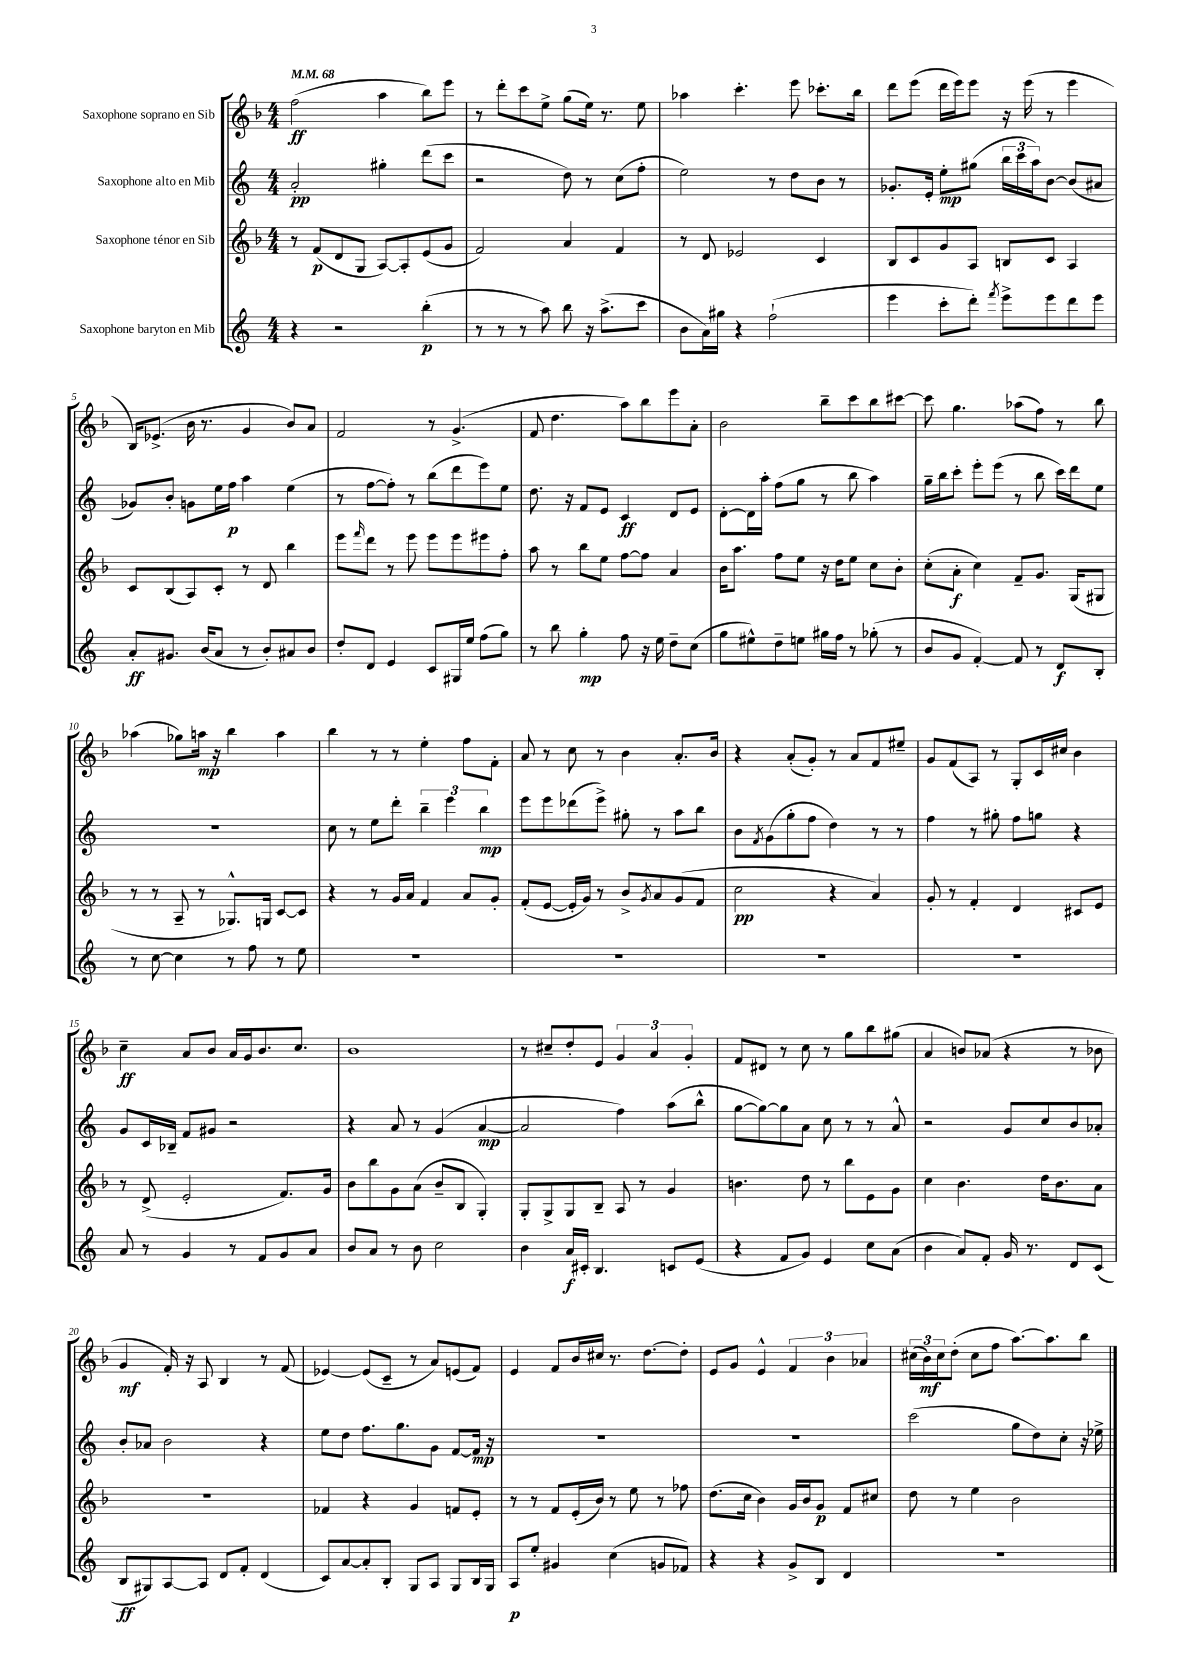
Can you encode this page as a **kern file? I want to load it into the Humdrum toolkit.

**kern	**kern	**kern	**kern
*staff4	*staff3	*staff2	*staff1
*clefG2	*clefG2	*clefG2	*clefG2
*k[]	*k[b-]	*k[]	*k[b-]
*M4/4	*M4/4	*M4/4	*M4/4
*MM68	*MM68	*MM68	*MM68
4r	8r	2a'	(2ff
.	(8f	.	.
2r	8d	.	.
.	8G	.	.
.	[8A)	4gg#'	4aa
.	8A']	.	.
(4bb'	(8e	(8ddd	8bb-)
.	8g	8ccc	8eee
=	=	=	=
8r	2f)	2r	8r
8r	.	.	8ddd'
8r	.	.	8ccc
8aa)	.	.	8ee^
8bb	4a	8dd)	(8gg
16r	.	8r	16ee)
(8.aa^	.	.	8.r
.	4f	(8cc	.
8ccc	.	8ff'	8ee
=	=	=	=
8b	8r	2ee)	4aa-
16a)	8d	.	.
16gg#	.	.	.
4r	2e-	.	4.ccc'
(2ff`	.	8r	.
.	.	8dd	8eee
.	4c	8b	8.ccc-'
.	.	8r	.
.	.	.	16bb-
=	=	=	=
4eee	8B-	8.g-'	8ddd
.	8c	.	(8eee
.	.	16e'	.
8ccc'	8g	8ee'	16ddd
.	.	.	16eee)
8ddd')	8A	(8gg#	8eee
8qfff	.	.	.
8eee^	8B	24bb	16r
.	.	24ccc	.
.	.	.	(16eee
.	.	24aa)	.
8eee	8c	[8b	8r
8ddd	4A	(8b]	4eee
8eee	.	8a#	.
=	=	=	=
8a'	8c	8g-)	16B-)
.	.	.	(8.e-^
8.g#	(8B-	8b'	.
.	8A)	8g	16b-
(16b	.	.	8.r
8a	8c'	16ee	.
.	.	16ff	.
8r	8r	4aa	4g
8b')	8d	.	.
8a#	4bb-	(4ee	8b-)
8b	.	.	8a
=	=	=	=
8dd'	8eee	8r	2f
.	16qqfff	.	.
8d	8ddd	[8ff	.
4e	8r	8ff'])	.
.	8eee	8r	.
8c	8eee	(8bb	8r
16G#	8eee	8ddd	(4.g^
16ee	.	.	.
(8ff	8eee#	8eee)	.
8gg)	8ff'	8ee	.
=	=	=	=
8r	8aa	8.dd	8f
8bb	8r	.	4.dd
.	.	16r	.
4gg'	8bb-	8f	.
.	8ee	8e	.
8ff	[8ff	4c	8aa)
16r	8ff]	.	8bb-
16ee	.	.	.
8dd~	4a	8d	8eee
(8cc	.	8e	8a'
=	=	=	=
8gg	16b-	[8d'	2b-
.	8.aa	.	.
8ee#^^)	.	16d]	.
.	.	16aa'	.
8dd~	8ff	(8ff	.
8ee	8ee	8gg	.
16gg#	16r	8r	8bb-~
16ff	16dd	.	.
8r	8ee	8bb	8ccc
(8gg-'	8cc	4aa)	8bb-
8r	8b-'	.	[8ccc#
=	=	=	=
8b	(8cc'	16gg~	8ccc#]
.	.	16bb	.
8g	8a'	8ccc'	4.gg
[4f')	4cc)	8eee'	.
.	.	(8eee	.
8f]	8f~	8r	(8aa-
8r	8.g	8bb	8ff)
8d	.	16ccc)	8r
.	(16G	16ddd	.
8B'	8G#	8ee	8bb-
=	=	=	=
8r	8r	1r	(4aa-
[8cc	8r	.	.
4cc]	8A~	.	8gg-)
.	8r	.	16aa
.	.	.	16r
8r	8.G-^^)	.	4bb-
8ff	.	.	.
.	16G	.	.
8r	[8c	.	4aa
8ee	8c]	.	.
=	=	=	=
1r	4r	8cc	4bb-
.	.	8r	.
.	8r	8ee	8r
.	16g	8ddd'	8r
.	16a	.	.
.	4f	6bb~	4ee'
.	.	6eee	.
.	8a	.	8ff
.	.	6bb	.
.	8g'	.	8f'
=	=	=	=
1r	(8f'	8eee	8a
.	[8e	8eee	8r
.	16e']	(8ddd-	8cc
.	16g)	.	.
.	8r	8eee^)	8r
.	8b-^	8gg#'	4b-
.	8qg	.	.
.	8a	8r	.
.	(8g	8aa	8.a'
.	8f	8bb	.
.	.	.	16b-
=	=	=	=
1r	2cc	8b	4r
.	.	8qf	.
.	.	(8g	.
.	.	8gg'	(8a'
.	.	8ff	8g')
.	4r	4dd)	8r
.	.	.	8a
.	4a)	8r	8f
.	.	8r	8ee#~
=	=	=	=
1r	8g'	4ff	8g
.	8r	.	(8f
.	4f'	8r	8A)
.	.	8gg#'	8r
.	4d	8ff	8G'
.	.	8gg	16c
.	.	.	16cc#
.	8c#	4r	4b-
.	8e	.	.
=	=	=	=
8a	8r	8g	4cc~
8r	(8d^	16c	.
.	.	16B-~	.
4g	2e'	8f	8a
.	.	8g#	8b-
8r	.	2r	16a
.	.	.	16g
8f	.	.	8.b-
8g	8.f)	.	.
.	.	.	8.cc
8a	.	.	.
.	16g	.	.
=	=	=	=
8b	8b-	4r	1b-
8a	8bb-	.	.
8r	8g	8a	.
8b	(8a	8r	.
2cc	8b-~	(4g	.
.	8B-	.	.
.	4G')	[4a	.
=	=	=	=
4b	8G'	2a]	8r
.	8G^	.	8cc#~
16a	8G	.	8dd'
16c#'	.	.	.
4.B	8B-~	.	8e
.	8A	4ff)	6g
.	8r	.	.
.	.	.	6a
8c	4g	(8aa	.
.	.	.	6g'
(8e	.	8bb^^	.
=	=	=	=
4r	4.b	[8gg	8f
.	.	8gg_)	8d#
8f	.	8gg]	8r
8g)	8dd	8a	8cc
4e	8r	8cc	8r
.	8bb-	8r	8gg
8cc	8e	8r	8bb-
(8a	8g	8a^^	(8gg#
=	=	=	=
4b	4cc	2r	4a
8a)	4.b-	.	8b)
8f'	.	.	(8a-
16g	.	8g	4r
8.r	.	.	.
.	16dd	8cc	.
.	8.b-	.	.
8d	.	8b	8r
(8c	8a	8a-'	8b-
=	=	=	=
8B	1r	8b'	4g
8G#)	.	8a-	.
[8A	.	2b	16f')
.	.	.	16r
8A]	.	.	8A
8d	.	.	4B-
8f'	.	.	.
(4d	.	4r	8r
.	.	.	(8f
=	=	=	=
8c)	4f-	8ee	[4e-)
[8a	.	8dd	.
8a']	4r	8.ff	(8e-]
8B'	.	.	8c~
.	.	8.gg	.
8G	4g	.	8r
8A	.	8g	8a)
8G	8f	[8f	(8e
16B	8e'	16f]	8f)
16G	.	16r	.
=	=	=	=
8A	8r	1r	4e
8ee'	8r	.	.
4g#	8f	.	8f
.	(16e'	.	16b-
.	16b-)	.	16cc#
(4cc	8r	.	8.r
.	8ee	.	.
.	.	.	[8.dd
8g	8r	.	.
8f-)	8ff-	.	8dd']
=	=	=	=
4r	(8.dd	1r	8e
.	.	.	8g
.	16cc	.	.
4r	4b-)	.	4e^^
8g^	16g	.	6f
.	16b-	.	.
8B	8g	.	.
.	.	.	6b-
4d	8f	.	.
.	.	.	6a-
.	8cc#	.	.
=	=	=	=
1r	8dd	(2ccc	(24cc#
.	.	.	24b-)
.	.	.	24cc#
.	8r	.	(8dd'
.	4ee	.	8cc#
.	.	.	8ff
.	2b-	8gg	[8.aa)
.	.	8dd)	.
.	.	.	8.aa]
.	.	8cc'	.
.	.	16r	8bb-
.	.	16ee-^	.
==	==	==	==
*-	*-	*-	*-
